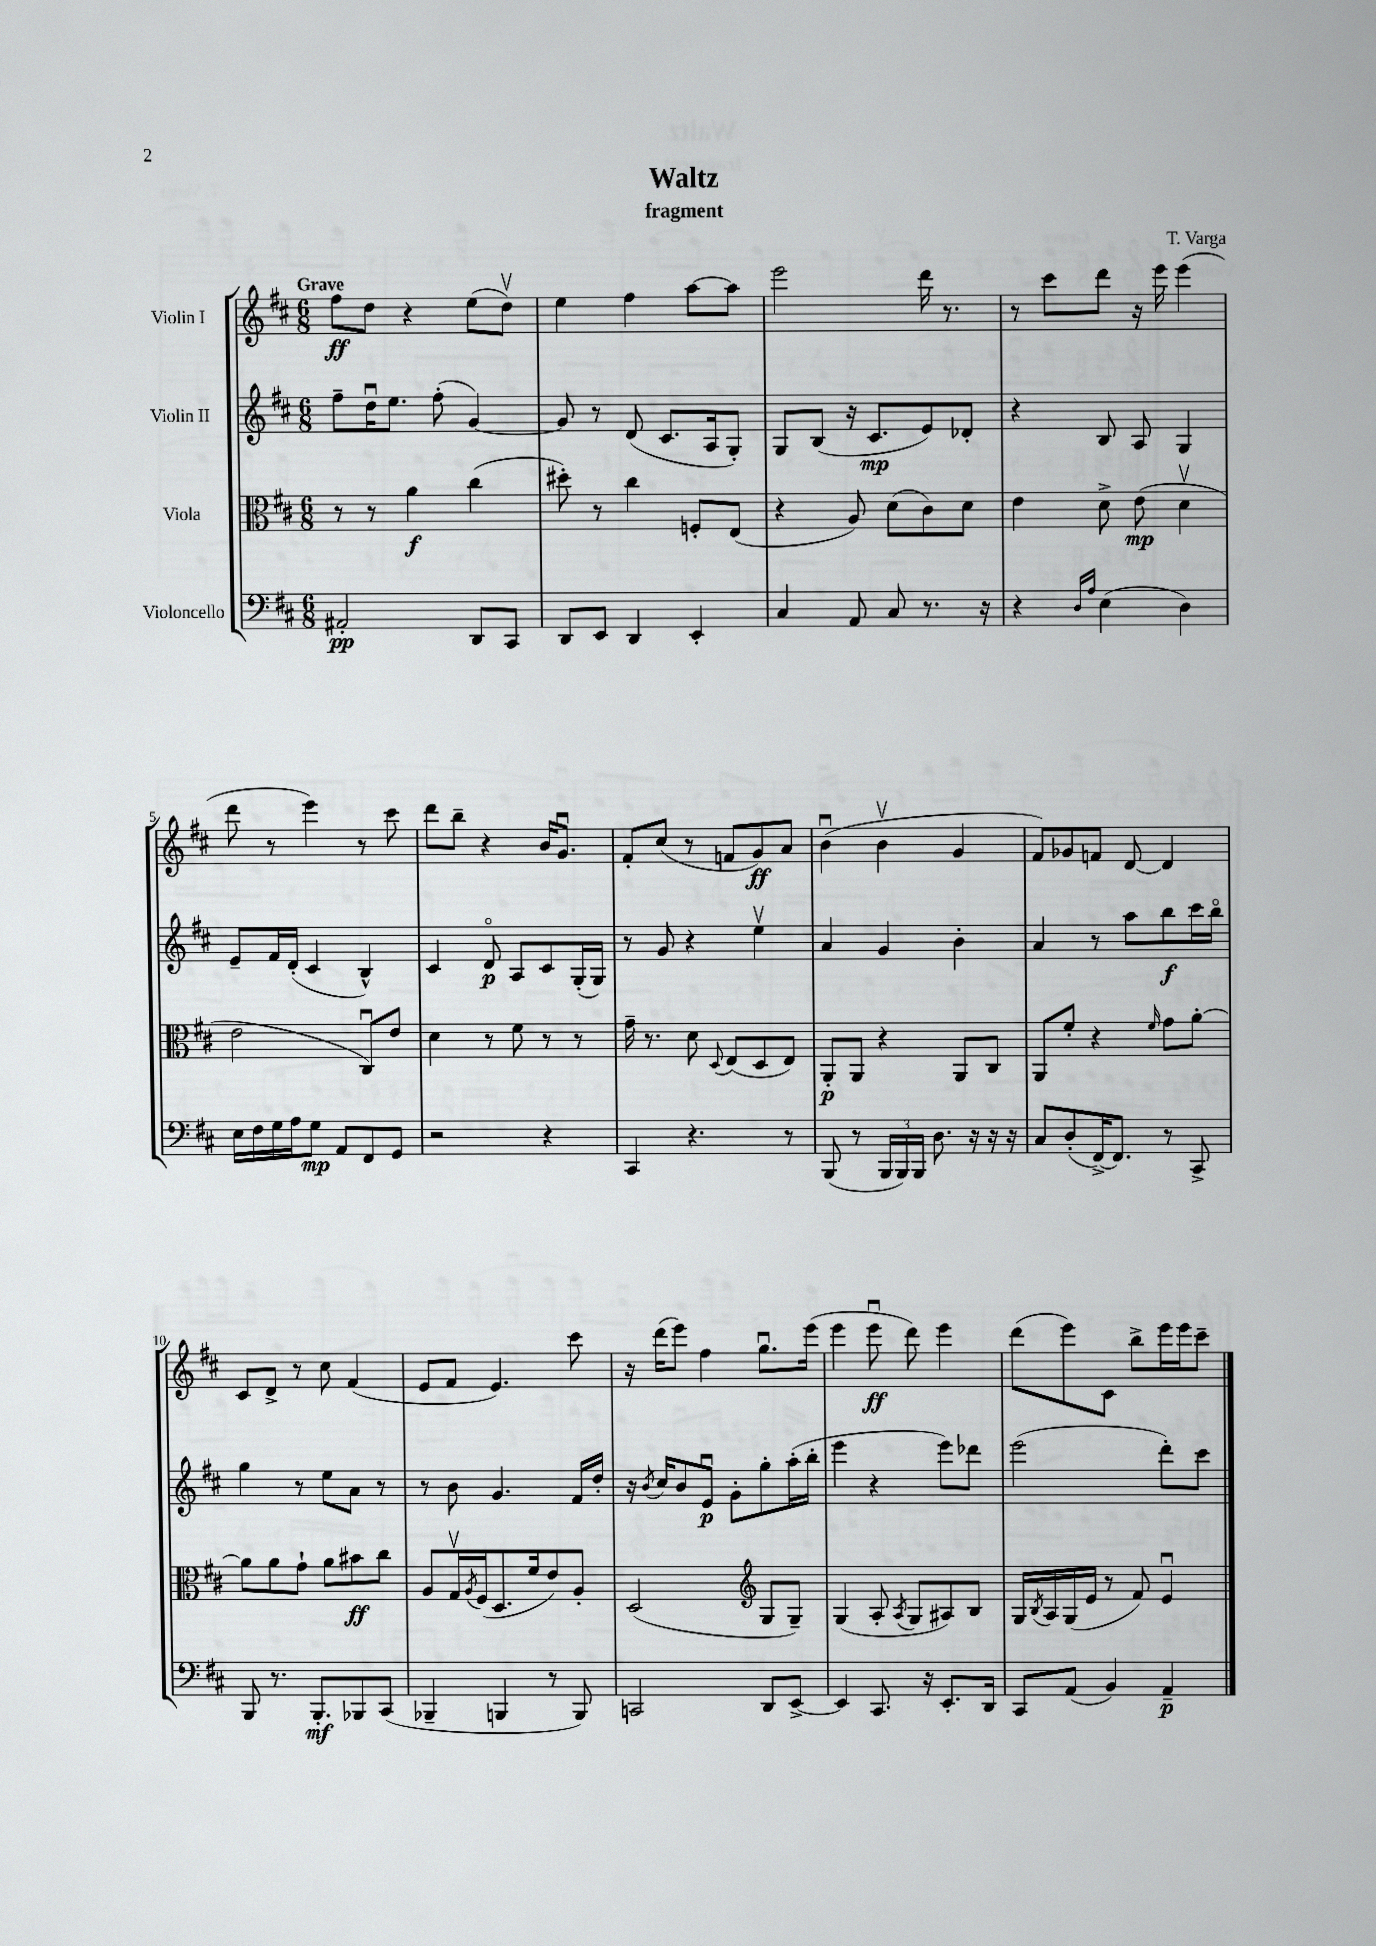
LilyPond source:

\header { title = "Waltz" composer = "T. Varga" subtitle = "fragment" }
<<
\new StaffGroup <<
\new Staff = "s0" \with { instrumentName = "Violin I" } {
    \clef treble \key d \major \numericTimeSignature \time 6/8 \tempo "Grave"
    fis''8\ff d''8 r4 e''8( d''8\upbow) |
    e''4 fis''4 a''8~ a''8 |
    e'''2 d'''16 r8. |
    r8 cis'''8 d'''8 r16 e'''16 e'''4( |
    d'''8 r8 e'''4) r8 cis'''8 |
    d'''8 b''8-- r4 b'16 g'8.\downbow |
    fis'8-. cis''8( r8 f'8 g'8\ff) a'8 |
    b'4\downbow( b'4\upbow g'4 |
    fis'8) ges'8 f'8 d'8~ d'4 |
    cis'8 d'8-> r8 cis''8 fis'4( |
    e'8 fis'8 e'4.) cis'''8 |
    r16 d'''16( e'''8) fis''4 g''8.\downbow e'''16( |
    e'''4 e'''8\downbow\ff d'''8) e'''4 |
    d'''8( e'''8) cis'8 b''8-> e'''16 e'''16 cis'''8-- \bar "|." |
}
\new Staff = "s1" \with { instrumentName = "Violin II" } {
    \clef treble \key d \major \numericTimeSignature \time 6/8
    fis''8-- d''16\downbow e''8. fis''8-.( g'4~) |
    g'8 r8 d'8( cis'8. a16 g8-.) |
    g8 b8( r16 cis'8.\mp e'8) des'8-. |
    r4 b8 a8 g4 |
    e'8-- fis'16 d'16-.( cis'4 b4-^) |
    cis'4 d'8\flageolet\p a8 cis'8 g16-.( g16) |
    r8 g'8 r4 e''4\upbow |
    a'4 g'4 b'4-. |
    a'4 r8 a''8 b''8\f cis'''16 b''16\flageolet |
    g''4 r8 e''8 a'8 r8 |
    r8 b'8 g'4. fis'16 d''16-. |
    r16 \acciaccatura { b'8 } cis''16 b'8 e'8\downbow\p g'8-. g''8-. a''16-.( b''16-. |
    e'''4 r4 e'''8) des'''8 |
    e'''2( d'''8-.) cis'''8 \bar "|." |
}
\new Staff = "s2" \with { instrumentName = "Viola" } {
    \clef alto \key d \major \numericTimeSignature \time 6/8
    r8 r8 a'4\f cis''4( |
    dis''8-.) r8 cis''4 f8-. e8( |
    r4 a8) d'8( cis'8) d'8 |
    e'4 d'8-> e'8\mp( d'4\upbow |
    e'2 cis8\downbow) e'8 |
    d'4 r8 fis'8 r8 r8 |
    g'16-- r8. d'8 \appoggiatura { d8 } e8( d8 e8) |
    a,8-.\p a,8 r4 a,8 cis8 |
    a,8 fis'8-. r4 \grace { fis'16 } g'8 a'8~-. |
    a'8 a'8 g'8-! a'8 bis'8\ff cis''8 |
    a8 g16\upbow \acciaccatura { a8 } fis16( d8. fis'16 e'8) a8-. |
    d2( \clef treble g8 g8--) |
    g4( a8-. \acciaccatura { a8 } g8 ais8) b8 |
    g16 \acciaccatura { b8 } a16 g16( e'16 r8 fis'8) e'4\downbow \bar "|." |
}
\new Staff = "s3" \with { instrumentName = "Violoncello" } {
    \clef bass \key d \major \numericTimeSignature \time 6/8
    ais,2-.\pp d,8 cis,8 |
    d,8 e,8 d,4 e,4-. |
    cis4 a,8 cis8 r8. r16 |
    r4 \grace { d16 a16 } e4( d4) |
    e16 fis16 g16 a16 g8\mp a,8 fis,8 g,8 |
    r2 r4 |
    cis,4 r4. r8 |
    b,,8( r8 \tuplet 3/2 { b,,16 b,,16) b,,16 } d8. r16 r16 r16 |
    cis8 d8-.( fis,16~->) fis,8. r8 cis,8-> |
    b,,8 r8. b,,8.-.\mf bes,,8 cis,8( |
    bes,,4-- b,,4 r8 b,,8) |
    c,2 d,8 e,8~-> |
    e,4 cis,8. r16 e,8.-. d,16 |
    cis,8 a,8( b,4) a,4--\p \bar "|." |
}
>>
>>
